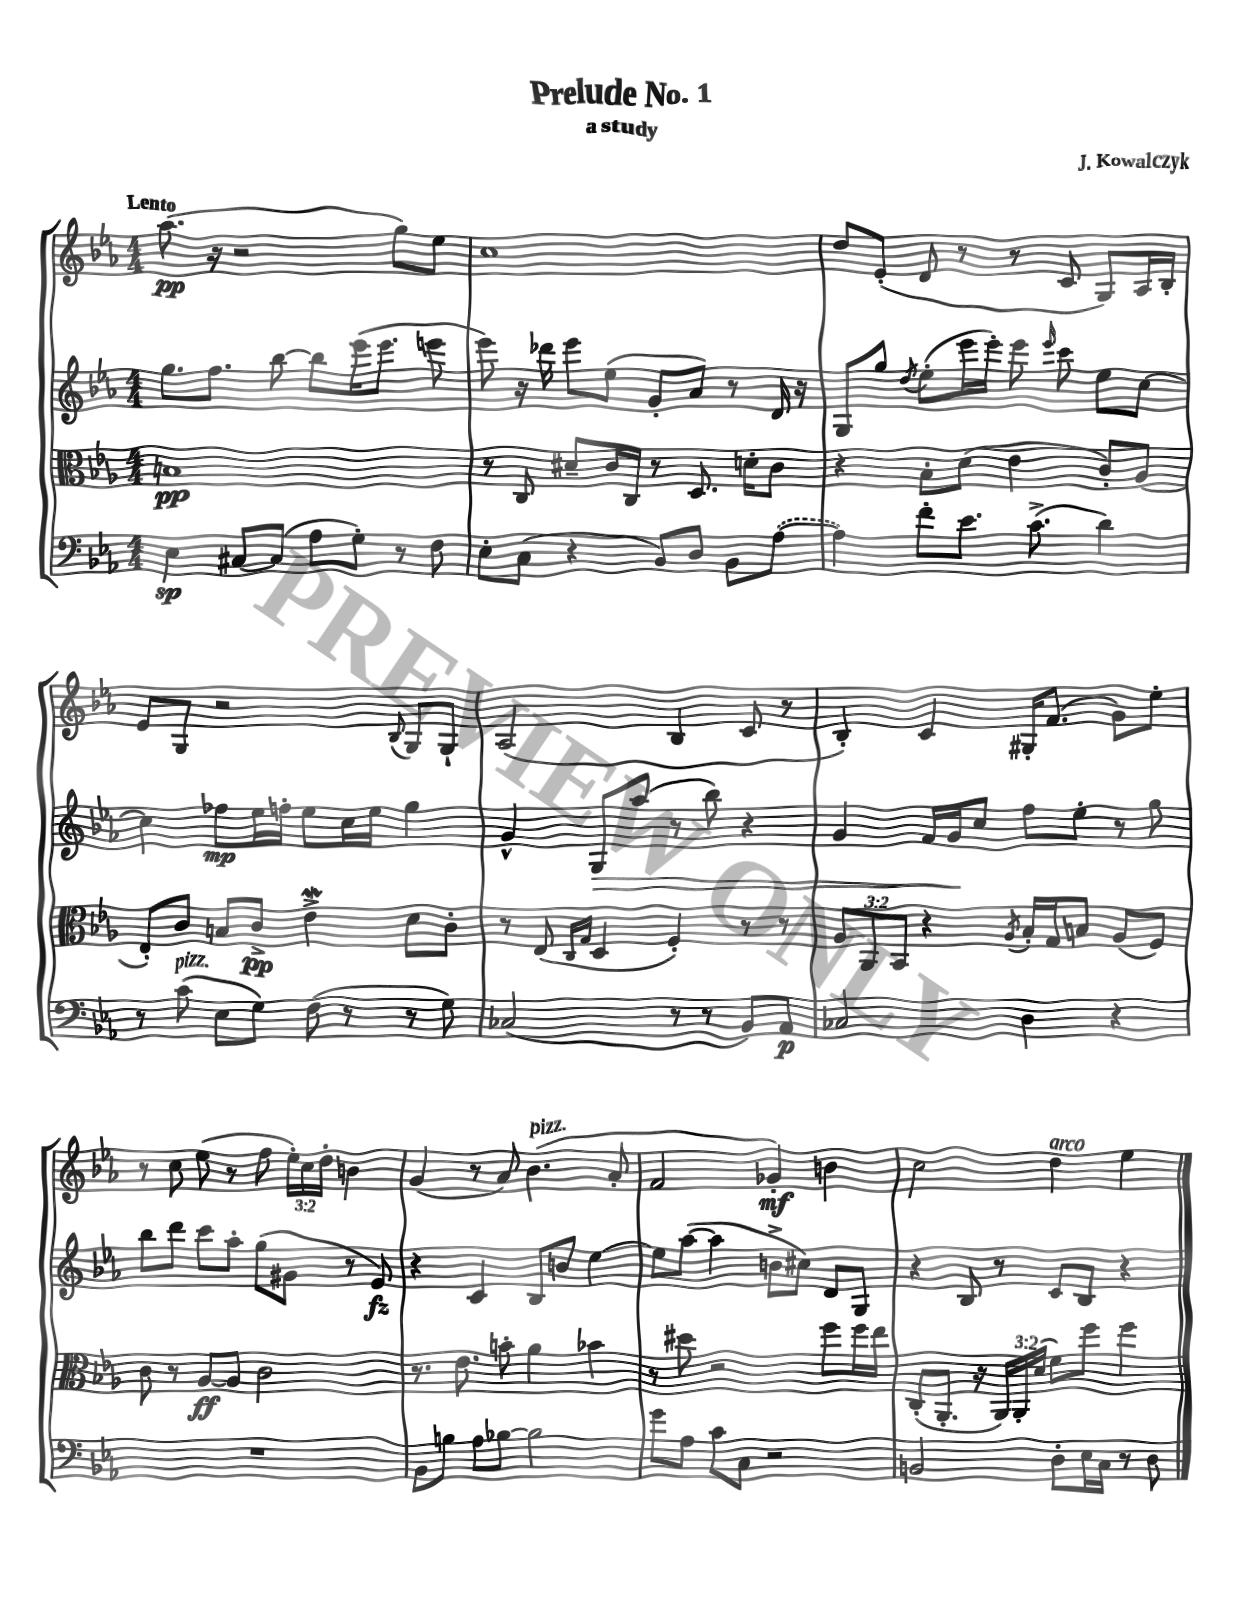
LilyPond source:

\header { title = "Prelude No. 1" composer = "J. Kowalczyk" subtitle = "a study" }
<<
\new StaffGroup <<
\new Staff = "s0" {
    \clef treble \key ees \major \numericTimeSignature \time 4/4 \override Staff.TupletNumber.text = #tuplet-number::calc-fraction-text \tempo "Lento"
    \autoBeamOff aes''8.\pp( r16 r2 g''8[) ees''8] |
    c''1 |
    d''8[ ees'8]-.( d'8 r8 r8 c'8 g8[) aes16 bes16]-. |
    ees'8[ g8] r2 \appoggiatura { bes8 } g8[ g8]-! |
    aes2( bes4 c'8 r8 |
    bes4-.) c'4 gis16[-. f'8.]( g'8[) ees''8]-. |
    r8 c''8 ees''8( r8 f''8 \tuplet 3/2 { ees''16[-.) c''16 d''16]-. } b'4 |
    g'4( r8 aes'8) bes'4.^\markup { \italic "pizz." }( aes'8-. |
    f'2 ges'4-.\mf) b'4 |
    c''2 d''4^\markup { \italic "arco" } ees''4 \bar "|." |
}
\new Staff = "s1" {
    \clef treble \key ees \major \numericTimeSignature \time 4/4
    \autoBeamOff g''8.[ f''8.] bes''8~ bes''8[ ees'''16( ees'''8.] e'''8 |
    ees'''8) r16 des'''16 ees'''8[ ees''8]( g'8[-. aes'8]) r8 d'16 r16 |
    g8[ g''8] \acciaccatura { d''8 } ees''8[-.( ees'''16 ees'''16]-.) ees'''8 \grace { ees'''16 } c'''8 ees''8[ c''8]~ |
    c''4 fes''8[\mp ees''16 f''16]-. ees''8[ c''16 ees''16] g''4 |
    g'4-^ g8[\> aes''8]( r8 bes''8) r4 |
    g'4 f'16[ g'16\! c''8] f''8[ ees''8]-. r8 g''8 |
    bes''8[ d'''8] c'''8[ aes''8]-. g''8[( gis'8] r8 ees'8\fz) |
    r4 c'4 bes8[ b'8] ees''4~ |
    ees''8[ aes''8]~( aes''4 b'8[-> cis''8]) d'8[ g8] |
    r4 bes8 r8 c'8[ bes8] r4 \bar "|." |
}
\new Staff = "s2" {
    \clef alto \key ees \major \numericTimeSignature \time 4/4 \override Staff.TupletNumber.text = #tuplet-number::calc-fraction-text
    \autoBeamOff b1\pp |
    r8 c8 dis'8[-- c'16 c16] r8 d8. d'16[-. c'8] |
    r4 bes8[-. d'8]( ees'4 c'8[-.) aes8]( |
    ees8[-.) c'8] b8[ c'8]->\pp ees'4->\mordent d'8[ c'8]-. |
    r8 ees8( \grace { c16[ g16] } d4 f4-.) r8 r8 |
    \tuplet 3/2 { aes8[ aes,8 bes,8] } r4 \acciaccatura { aes8 } bes16[-. g16 b8] aes8[( f8]) |
    c'8 r8 aes8[~\ff aes8] c'2 |
    r8. ees'8. b'8-. aes'4 bes'4 |
    r8 dis''8 r2 f''8[ f''16 ees''16] |
    c8[-.( aes,8.]-. r16 \tuplet 3/2 { aes,16[) aes,16-. d'16]( } f'8[) f''8] f''4 \bar "|." |
}
\new Staff = "s3" {
    \clef bass \key ees \major \numericTimeSignature \time 4/4
    \autoBeamOff ees4\sp cis8[~ cis8]( aes8[ g8]-.) r8 f8 |
    ees8[-. c8]( r4 bes,8[) d8] bes,8[ \once \slurDashed aes8]~( |
    aes4) f'8[-. ees'8.] c'8.->( d'4) |
    r8 c'8^\markup { \italic "pizz." }( ees8[ g8]) f8( r8 r8 g8) |
    ces2( r8 r8 bes,8[) aes,8]\p |
    ces2 d4 r4 |
    R1 |
    bes,8[ b8] aes8[ bes8]~ bes2 |
    g'8[ aes8] c'8[ c8] r2 |
    b,2 d8[-. ees16 c16] r8 d8 \bar "|." |
}
>>
>>
\layout { \context { \Score \remove "Bar_number_engraver" } }
